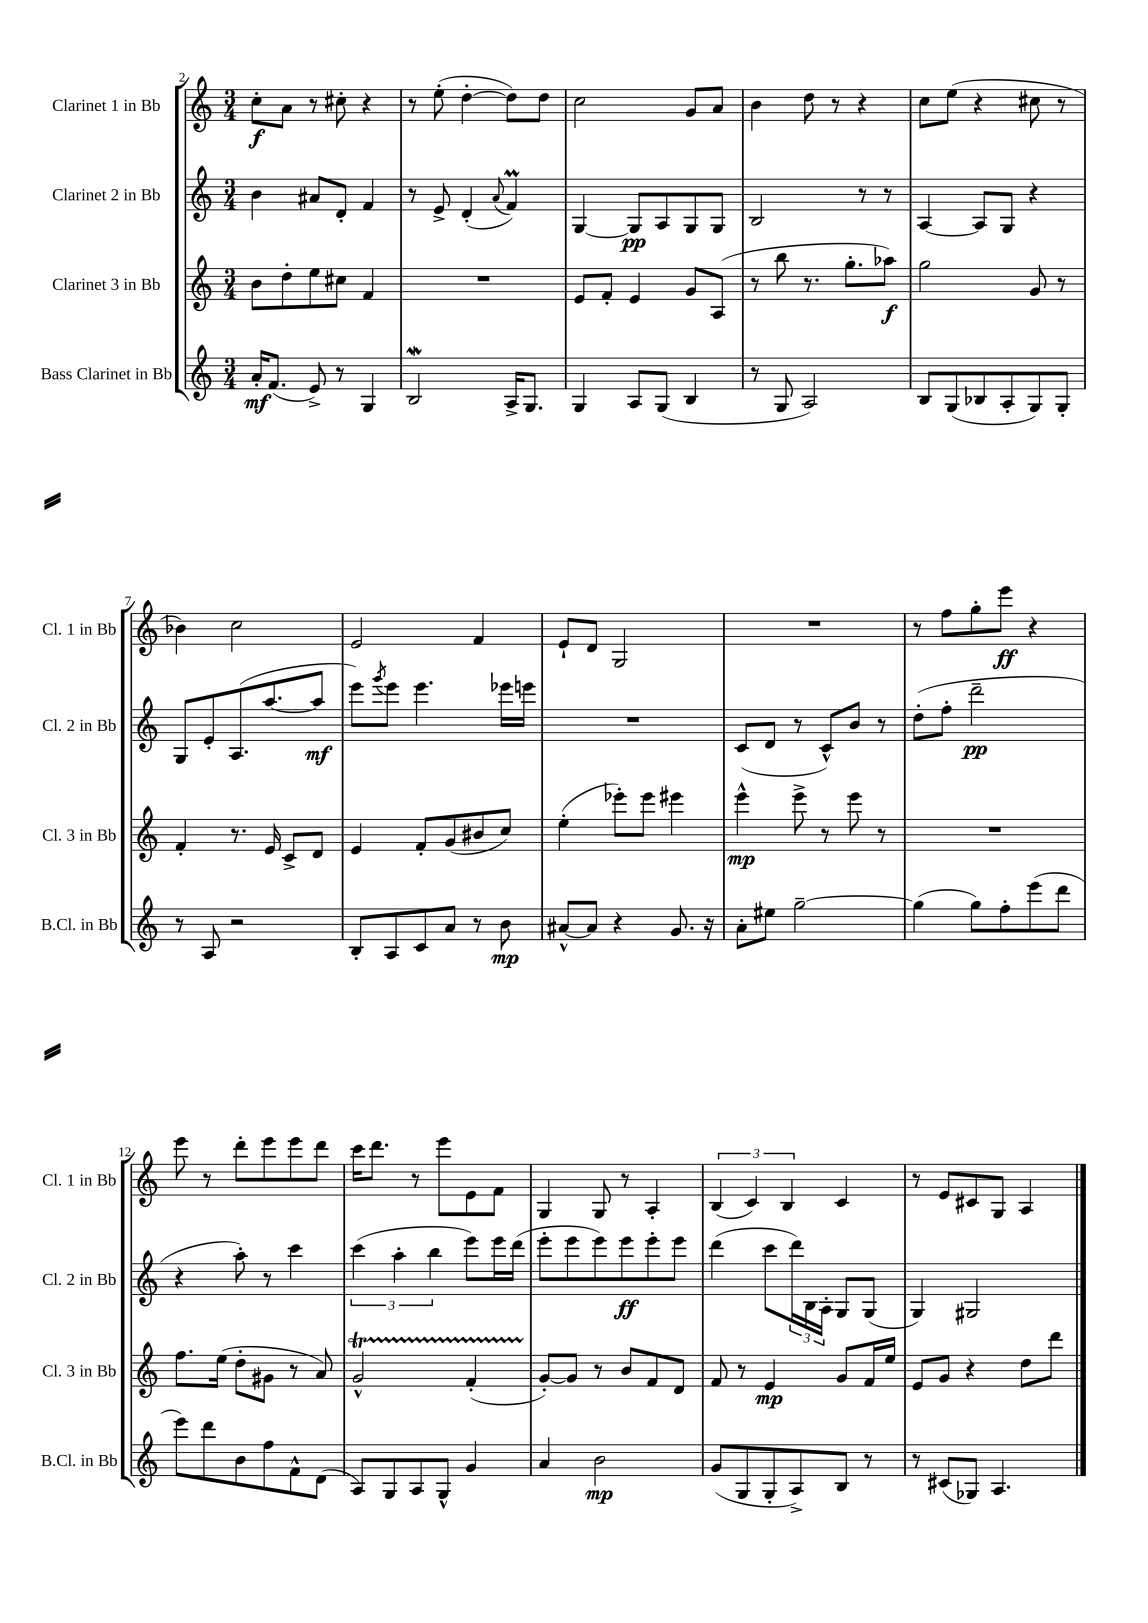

**kern	**dynam	**kern	**dynam	**kern	**dynam	**kern	**dynam
*part4	*part4	*part3	*part3	*part2	*part2	*part1	*part1
*staff4	*staff4	*staff3	*staff3	*staff2	*staff2	*staff1	*staff1
*I"Bass Clarinet in Bb	*	*I"Clarinet 3 in Bb	*	*I"Clarinet 2 in Bb	*	*I"Clarinet 1 in Bb	*
*I'B.Cl. in Bb	*	*I'Cl. 3 in Bb	*	*I'Cl. 2 in Bb	*	*I'Cl. 1 in Bb	*
*clefG2	*	*clefG2	*	*clefG2	*	*clefG2	*
*k[]	*	*k[]	*	*k[]	*	*k[]	*
*M3/4	*	*M3/4	*	*M3/4	*	*M3/4	*
=2	=2	=2	=2	=2	=2	=2	=2
16a'/KL	mf	8b\L	.	4b\	.	8cc'\L	f
(8.f/J	.	.	.	.	.	.	.
.	.	8dd'\	.	.	.	8a\J	.
8e^/)	.	8ee\	.	8a#X/L	.	8r	.
8r	.	8cc#X\J	.	8d'/J	.	8cc#X'\	.
4G/	.	4f/	.	4f/	.	4r	.
=3	=3	=3	=3	=3	=3	=3	=3
2BW/	.	2.r	.	8r	.	8r	.
.	.	.	.	8e^/	.	(8ee'\	.
.	.	.	.	(4d'/	.	[4dd'\	.
.	.	.	.	8qqa/	.	.	.
16A^/KL	.	.	.	4fM/)	.	8dd\L])	.
8.G/J	.	.	.	.	.	.	.
.	.	.	.	.	.	8dd\J	.
=4	=4	=4	=4	=4	=4	=4	=4
4G/	.	8e/L	.	[4G/	.	2cc\	.
.	.	8f'/J	.	.	.	.	.
8A/L	.	4e/	.	8G/L]	pp	.	.
(8G/J	.	.	.	8A/	.	.	.
4B/	.	8g/L	.	8G/	.	8g/L	.
.	.	(8A/J	.	8G/J	.	8a/J	.
=5	=5	=5	=5	=5	=5	=5	=5
8r	.	8r	.	2B/	.	4b\	.
8G/	.	8bb\	.	.	.	.	.
2A/)	.	8.r	.	.	.	8dd\	.
.	.	.	.	.	.	8r	.
.	.	8.gg'\L	.	.	.	.	.
.	.	.	.	8r	.	4r	.
.	.	8aa-X\J)	f	8r	.	.	.
=6	=6	=6	=6	=6	=6	=6	=6
8B/L	.	2gg\	.	[4A/	.	8cc\L	.
(8G/	.	.	.	.	.	(8ee\J	.
8B-X/	.	.	.	8A/L]	.	4r	.
8A'/	.	.	.	8G/J	.	.	.
8G/)	.	8g/	.	4r	.	8cc#X\	.
8G'/J	.	8r	.	.	.	8r	.
!!LO:LB:g=z
=7	=7	=7	=7	=7	=7	=7	=7
8r	.	4f'/	.	8G/L	.	4b-X\)	.
8A/	.	.	.	8e'/	.	.	.
2r	.	8.r	.	(8.A/	.	2cc\	.
.	.	16e/	.	[8.aa/	.	.	.
.	.	8c^/L	.	.	.	.	.
.	.	8d/J	.	8aa/J]	mf	.	.
=8	=8	=8	=8	=8	=8	=8	=8
8B'/L	.	4e/	.	8eee\L)	.	2e/	.
.	.	.	.	8qggg/	.	.	.
8A/	.	.	.	8eee\J	.	.	.
8c/	.	8f'/L	.	4.eee\	.	.	.
8a/J	.	(8g/	.	.	.	.	.
8r	.	8b#X/	.	.	.	4f/	.
8b\	mp	8cc/J)	.	16eee-X\LL	.	.	.
.	.	.	.	16eeen\JJ	.	.	.
=9	=9	=9	=9	=9	=9	=9	=9
[8a#X^^/L	.	(4ee'\	.	2.r	.	8e`/L	.
8a#/J]	.	.	.	.	.	8d/J	.
4r	.	8eee-X'\L)	.	.	.	2G/	.
.	.	8eee-\J	.	.	.	.	.
8.g/	.	4eee#X\	.	.	.	.	.
16r	.	.	.	.	.	.	.
=10	=10	=10	=10	=10	=10	=10	=10
8a'\L	.	4eee^^\	mp	(8c/L	.	2.r	.
8ee#X\J	.	.	.	8d/J	.	.	.
[2gg~\	.	8eee^\	.	8r	.	.	.
.	.	8r	.	8c^^/L)	.	.	.
.	.	8eee\	.	8b/J	.	.	.
.	.	8r	.	8r	.	.	.
=11	=11	=11	=11	=11	=11	=11	=11
(4gg\]	.	2.r	.	(8dd'\L	.	8r	.
.	.	.	.	8ff'\J	.	8ff\L	.
8gg\L)	.	.	.	2ddd~\	pp	8gg'\	.
8ff'\	.	.	.	.	.	8eee\J	ff
(8eee\	.	.	.	.	.	4r	.
8ddd\J	.	.	.	.	.	.	.
!!LO:LB:g=z
=12	=12	=12	=12	=12	=12	=12	=12
8eee\L)	.	8.ff\L	.	4r	.	8eee\	.
8ddd\	.	.	.	.	.	8r	.
.	.	(16ee\Jk	.	.	.	.	.
8b\	.	8dd'\L	.	8aa'\)	.	8ddd'\L	.
8ff\	.	8g#X\J	.	8r	.	8eee\	.
8f^^\	.	8r	.	4ccc\	.	8eee\	.
(8d\J	.	8a/)	.	.	.	8ddd\J	.
=13	=13	=13	=13	=13	=13	=13	=13
8A/L)	.	2gT^^/	.	(6ccc\	.	16ccc\KL	.
.	.	.	.	.	.	8.ddd\J	.
8G/	.	.	.	.	.	.	.
.	.	.	.	6aa'\	.	.	.
8A/	.	.	.	.	.	8r	.
.	.	.	.	6bb\	.	.	.
8G^^/J	.	.	.	.	.	8eee\L	.
4g/	.	(4fTTT'/	.	8eee\L)	.	8e\	.
.	.	.	.	16eee\L	.	8f\J	.
.	.	.	.	(16ddd\JJ	.	.	.
=14	=14	=14	=14	=14	=14	=14	=14
4a/	.	[8g'/L)	.	8eee'\L	.	4G/	.
.	.	8g/J]	.	8eee\	.	.	.
2b\	mp	8r	.	8eee\)	.	8G/	.
.	.	8b/L	.	8eee\	ff	8r	.
.	.	8f/	.	8eee'\	.	4A'/	.
.	.	8d/J	.	8eee\J	.	.	.
=15	=15	=15	=15	=15	=15	=15	=15
(8g/L	.	8f/	.	(4ddd\	.	(6B/	.
8G/	.	8r	.	.	.	.	.
.	.	.	.	.	.	6c/)	.
8G'/	.	4e/	mp	8ccc\L	.	.	.
.	.	.	.	.	.	6B/	.
8A^/)	.	.	.	24ddd\L)	.	.	.
.	.	.	.	24B\	.	.	.
.	.	.	.	24A'\JJ	.	.	.
8B/J	.	8g/L	.	8G/L	.	4c/	.
8r	.	16f/L	.	(8G/J	.	.	.
.	.	16ee/JJ	.	.	.	.	.
=16	=16	=16	=16	=16	=16	=16	=16
8r	.	8e/L	.	4G/)	.	8r	.
(8c#X/L	.	8g/J	.	.	.	8e/L	.
8G-X/J)	.	4r	.	2G#X/	.	8c#X/	.
4.A/	.	.	.	.	.	8G/J	.
.	.	8dd\L	.	.	.	4A/	.
.	.	8ddd\J	.	.	.	.	.
==	==	==	==	==	==	==	==
*-	*-	*-	*-	*-	*-	*-	*-
